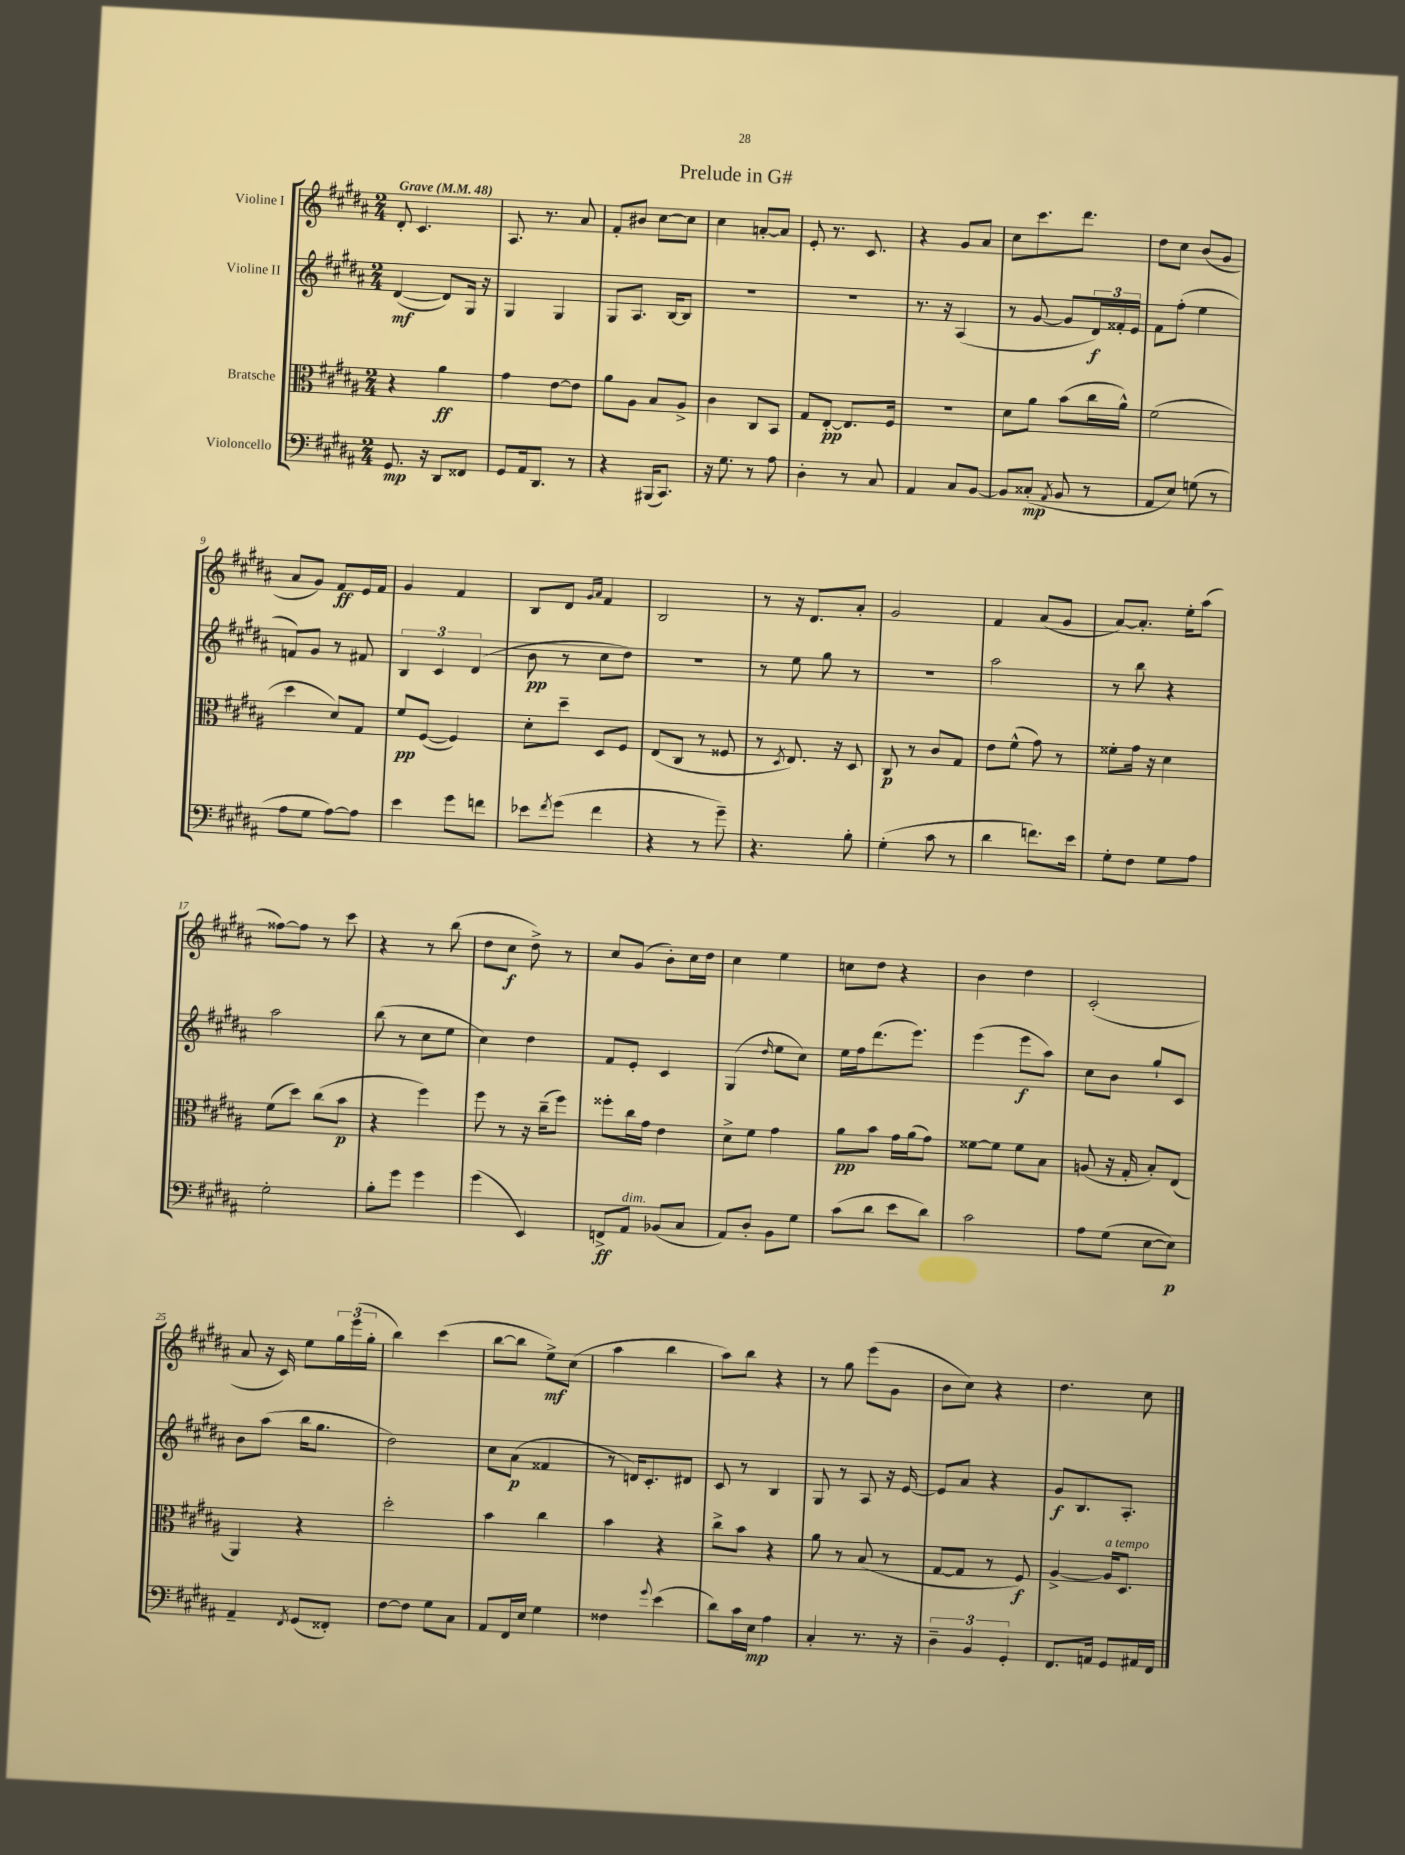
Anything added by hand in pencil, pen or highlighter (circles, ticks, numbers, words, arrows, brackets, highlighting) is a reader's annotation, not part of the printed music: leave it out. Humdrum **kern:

**kern	**kern	**kern	**kern
*staff4	*staff3	*staff2	*staff1
*clefF4	*clefC3	*clefG2	*clefG2
*k[f#c#g#d#a#]	*k[f#c#g#d#a#]	*k[f#c#g#d#a#]	*k[f#c#g#d#a#]
*M2/4	*M2/4	*M2/4	*M2/4
*MM48	*MM48	*MM48	*MM48
8.GG#	4r	([4d#	8d#'
.	.	.	4.c#
16r	.	.	.
8DD#	4a#	8d#])	.
8FF##	.	16G#	.
.	.	16r	.
=	=	=	=
8GG#	4g#	4G#	8.A#
16AA#	.	.	.
8.DD#	.	.	8.r
.	[8e	4G#	.
8r	8e]	.	8a#
=	=	=	=
4r	8a#	8G#	8f#'
.	8A#	8.A#	8b#
(16BBB#	8B	.	[8cc#
8.CC#)	.	[16B	.
.	8A#^	8B]	8cc#]
=	=	=	=
16r	4c#	2r	4cc#
8.G#	.	.	.
8r	8C#	.	[8a'
8A#	8BB	.	8a]
=	=	=	=
4D#'	8G#	2r	8e'
.	[8E'	.	8.r
8r	8.E]	.	.
.	.	.	8.c#
8C#	.	.	.
.	16F#	.	.
=	=	=	=
4AA#	2r	8.r	4r
.	.	16r	.
8C#	.	(4A#	8g#
[8BB	.	.	8a#
=	=	=	=
8BB]	8d#	8r	8cc#
(8C##'	8a#	[8g#	8.ccc#
8qAA#	.	.	.
8BB	(8b	8g#]	.
.	.	.	8.ddd#
8r	16cc#	24d#)	.
.	.	24f##'	.
.	16a#^^)	.	.
.	.	24e	.
=	=	=	=
8AA#	(2f#	8f#	8dd#
8E)	.	(8ff#'	8cc#
(8G	.	4ee	(8b
8r	.	.	8g#
=	=	=	=
8A#	4dd#	8f)	8a#
8G#	.	8g#	8g#)
[8A#)	8d#)	8r	8f#
8A#]	8G#	8f#	16e
.	.	.	16f#
=	=	=	=
4e	8f#	6B	4g#
.	([8F#	.	.
.	.	6c#	.
8g#	4F#])	.	4f#
.	.	(6d#	.
8f	.	.	.
=	=	=	=
8e-	8d#'	8b	8B
8qf#	.	.	.
(8g#	8dd#~	8r	8d#
.	.	.	16qqg#
.	.	.	16qqa#
4f#	8D#	8cc#	4f#
.	8F#	8dd#)	.
=	=	=	=
4r	(8E	2r	2B
.	8C#	.	.
8r	8r	.	.
8g#~)	8F##	.	.
=	=	=	=
4.r	8r	8r	8r
.	8qD#	.	.
.	8.E)	8ee	16r
.	.	.	8.d#
.	.	8gg#	.
.	16r	.	.
8B'	8D#	8r	8a#'
=	=	=	=
(4G#'	8C#	2r	2g#
.	8r	.	.
8c#	8c#	.	.
8r	8G#	.	.
=	=	=	=
4d#	8e	2aa#	4f#
.	(8f#^^	.	.
8.f)	8g#)	.	(8a#
.	8r	.	8g#
16e	.	.	.
=	=	=	=
8G#'	8f##'	8r	[8a#)
8F#	16g#	8bb	8.a#']
.	16r	.	.
8G#	4d#	4r	.
.	.	.	16ee'
8A#	.	.	(8aa#
=	=	=	=
2G#'	(8f#	2aa#	[8ff##)
.	8dd#)	.	8ff##]
.	(8cc#	.	8r
.	8b	.	8ccc#
=	=	=	=
8B'	4r	(8bb	4r
8g#	.	8r	.
4g#	4ff#)	8cc#	8r
.	.	8ee	(8bb
=	=	=	=
(4g#	8ff#	4cc#)	8dd#
.	8r	.	8cc#
4EE)	16r	4dd#	8dd#^)
.	(16cc#~	.	.
.	8ff#)	.	8r
=	=	=	=
8FF^	8ff##'	8f#	8cc#
8AA#	16cc#	8e'	(8g#
.	16g#	.	.
(8BB-	4e	4c#	8b')
8C#	.	.	16cc#
.	.	.	16dd#
=	=	=	=
8AA#)	8d#^	(4G#	4cc#
8D#'	8f#	.	.
.	.	16qqdd#	.
8BB	4g#	8ee	4ee
8G#	.	8cc#)	.
=	=	=	=
(8c#	8a#	16ee	8cc
.	.	16ff#	.
8d#	8b	(8.ddd#	8dd#
8e	16g#	.	4r
.	(16a#	8.eee)	.
8d#)	8g#)	.	.
=	=	=	=
2c#	[8f##	(4eee	4b
.	8f##]	.	.
.	8f##	8eee	4dd#
.	8B	8aa#)	.
=	=	=	=
8A#	(8A	8cc#	(2c#'
(8G#	16r	8b	.
.	16G#'	.	.
[8E	8B')	8gg#`	.
8E])	(8E	8c#	.
=	=	=	=
4AA#~	4AA#)	8b	8a#
.	.	(8aa#	16r
.	.	.	16c#)
8qFF#	.	.	.
(8GG#	4r	16bb	8ee
.	.	8.gg#	.
8FF##')	.	.	24gg#
.	.	.	(24eee
.	.	.	24gg#'
=	=	=	=
[8F#	2dd#'	2dd#)	4bb)
8F#]	.	.	.
8G#	.	.	(4ccc#
8C#	.	.	.
=	=	=	=
8AA#	4b	8cc#	[8bb
16FF#	.	(8a#	8bb]
16E	.	.	.
4G#	4cc#	4f##	8ee^)
.	.	.	(8cc#
=	=	=	=
4F##	4b	8r	4aa#
.	.	16d)	.
.	.	8.c#'	.
8qqg#	.	.	.
(4e	4r	.	4bb
.	.	8d#	.
=	=	=	=
8d#)	8cc#^	8c#	8aa#)
16c#	8b	8r	8bb
16E	.	.	.
4A#	4r	4B	4r
=	=	=	=
4C#'	8a#	8G#	8r
.	8r	8r	8gg#
8.r	(8B	8A#	(8eee
.	8r	16r	8g#
16r	.	[16e	.
=	=	=	=
6D#~	[8G#	8e]	8b
.	8G#]	8a#	8cc#)
6BB	.	.	.
.	8r	4r	4r
6GG#'	.	.	.
.	8F#)	.	.
=	=	=	=
8.FF#	[4A#^	8g#	4.dd#
.	.	8.B	.
16AA	.	.	.
8GG#	16A#]	.	.
.	8.D#	8.A#'	.
16AA#	.	.	8cc#
16FF#	.	.	.
==	==	==	==
*-	*-	*-	*-
